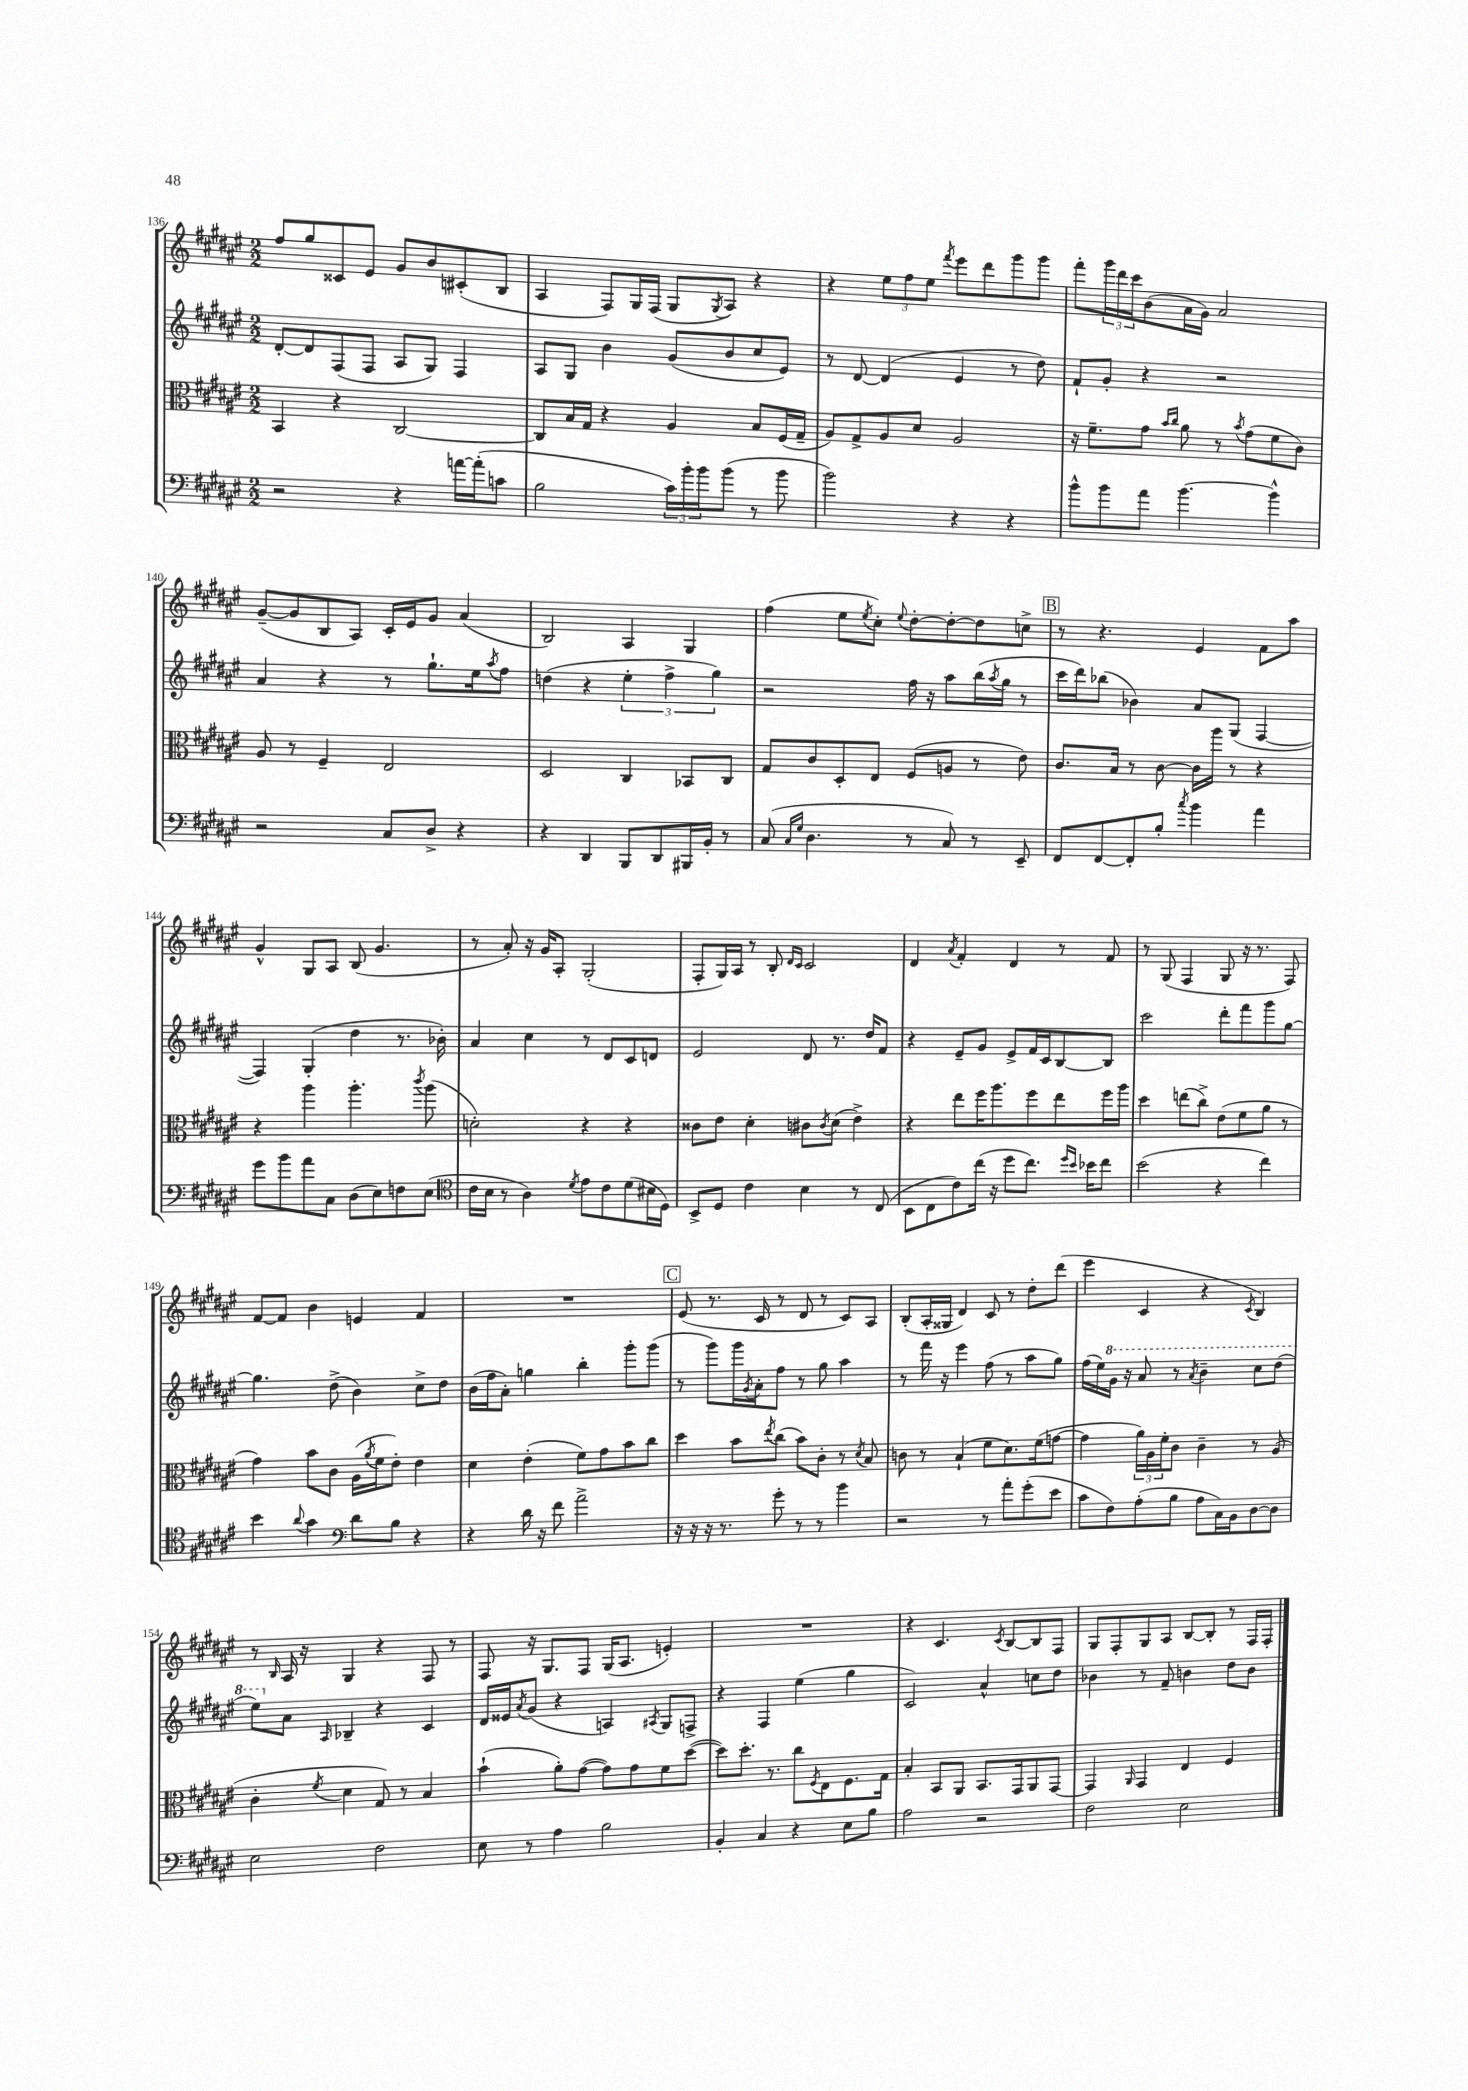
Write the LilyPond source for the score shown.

<<
\new StaffGroup <<
\new Staff = "s0" {
    \clef treble \key fis \major \numericTimeSignature \time 2/2
    fis''8 gis''8 cisis'8 eis'8 gis'8 b'8 cis'8-.( b8 |
    ais4 fis8) gis16 fis16( gis8 \acciaccatura { gis8 } ais8) r4 |
    r4 \tuplet 3/2 { eis''8 fis''8 eis''8 } \acciaccatura { fis'''8 } eis'''8 dis'''8 gis'''8 gis'''8 |
    fis'''8-. \tuplet 3/2 { gis'''16 dis'''16 cis'''16 } b'8( ais'16 gis'16) ais'2 |
    gis'8~--( gis'8 b8 ais8) cis'16-. eis'16 gis'8 ais'4( |
    b2) ais4 gis4 |
    fis''4( eis''8 \acciaccatura { eis''8 } cis''8-.) \appoggiatura { eis''8 } dis''8~-. dis''8~-. dis''8 c''8-> |
    \mark \markup { \box "B" } r8 r4. eis'4 fis'8 ais''8 |
    gis'4-^ gis8 ais8 b8( gis'4. |
    r8 ais'8-.) r16 gis'16 ais8-. gis2-.( |
    fis8-. gis16) ais16 r8 b8-. \grace { dis'16 cis'16 } cis'2 |
    dis'4 \acciaccatura { ais'8 } fis'4-. dis'4 r8 fis'8 |
    r8 gis8( fis4 gis8 r16 r8. fis8) |
    fis'8~ fis'8 b'4 e'4 fis'4 |
    R1 |
    \mark \markup { \box "C" } eis'8( r8. cis'16 r8 dis'8 r8 cis'8) ais8 |
    b8-.( ais16-. gisis16 dis'4) cis'8 r8 dis''8-. dis'''8( |
    eis'''4 cis'4 r4 \acciaccatura { cis'8 } b4) |
    r8 \grace { b16 } ais16 r16 gis4 r4 fis8 r8 |
    fis8 r16 gis8. fis8 gis16( ais8. e'4-.) |
    R1 |
    r4 cis'4. \acciaccatura { cis'8 } b8~ b8 fis8 |
    gis8 fis8-. gis8 ais8 b8~ b8-. r8 fis16 fis16-. \bar "|." |
}
\new Staff = "s1" {
    \clef treble \key fis \major \numericTimeSignature \time 2/2
    dis'8~-. dis'8 fis8( fis8 ais8 gis8) fis4 |
    ais8 gis8 b'4 gis'8( b'8 cis''8 eis'8) |
    r8 dis'8~ dis'4( eis'4 r8 dis''8) |
    fis'8-! gis'8-. r4 r2 |
    ais'4 r4 r8 gis''8.-! eis''16 \acciaccatura { ais''8 } fis''8 |
    d''4( r4 \tuplet 3/2 { eis''4-. fis''4-> gis''4) } |
    r2 fis''16 r16 ais''8 b''16( \acciaccatura { ais''8 } gis''16 r8 |
    \mark \markup { \box "B" } cis'''16 dis'''16) bes''8( bes'4) ais'8 gis8( fis4~ |
    fis4) gis4-.( dis''4 r8. bes'16-.) |
    ais'4 cis''4 r8 dis'8 cis'8 d'8 |
    eis'2 dis'8 r8. dis''16 fis'8 |
    r4 eis'8-- gis'8 eis'8-> fis'16 cis'16 b8~ b8 |
    cis'''2 dis'''8-. fis'''8 gis'''8 gis''8~ |
    gis''4. dis''8->( b'4) cis''8-> dis''8 |
    b'16( fis''16 ais'8-.) g''4 b''4-. gis'''8-. gis'''8( |
    \mark \markup { \box "C" } r8 gis'''8) gis'''16 \acciaccatura { gis'8 } ais'16-. fis''8 r8 gis''8 ais''4 |
    r8 fis'''16 r16 eis'''4 fis''8( r8 ais''8 gis''8) |
    fis''16( eis''16) \ottava #1 gis''16 r16 ais''8 r8 \acciaccatura { ais''8 } b''4-- cis'''8 dis'''8( |
    eis'''8) \ottava #0 ais'8 \grace { ais16 } bes4-- r4 cis'4 |
    dis'16 eisis'16 \acciaccatura { ais'8 } gis'8( r4 a4) \acciaccatura { ais8 } gis8 f8-> |
    r4 fis4 eis''4( gis''4 |
    cis'2) ais'4-^ c''8 dis''8 |
    bes'4 r8 fis'8-- b'4 dis''8 b'8 \bar "|." |
}
\new Staff = "s2" {
    \clef alto \key fis \major \numericTimeSignature \time 2/2
    b,4 r4 cis2~ |
    cis8 b16 gis16 r4 ais4 b8 fis16( gis16-- |
    ais8) gis8-> ais8 dis'8 ais2 |
    r16 fis'8.-- gis'8 \grace { b'16 cis''16 } ais'8 r8 \acciaccatura { b'8 } gis'8( fis'8 cis'8) |
    ais8 r8 fis4-- eis2 |
    dis2 cis4 bes,8 cis8 |
    gis8 cis'8 dis8-. eis8 fis8( a8 r8 eis'8) |
    \mark \markup { \box "B" } cis'8. b16 r8 cis'8~ cis'16 ais''16 r8 r4 |
    r4 ais''4 ais''4.-. \acciaccatura { cis'''8 } ais''8( |
    d'2-.) r4 r4 |
    cisis'8 eis'8 dis'4-. cis'8 \acciaccatura { cis'8 } dis'8( eis'4->) |
    r4 eis''8 fis''16 ais''8. fis''8 eis''8 fis''16 ais''16 |
    dis''4 e''8( cis''8->) eis'8( fis'8 ais'8 r8 |
    gis'4) b'8 cis'8 ais16( \acciaccatura { ais'8 } fis'16 eis'8-.) eis'4 |
    dis'4 eis'4-.( fis'8) gis'8 b'8 cis''8 |
    \mark \markup { \box "C" } dis''4 b'8 \acciaccatura { eis''8 } cis''8( b'8) cis'8-. r8 \acciaccatura { dis'8 } b8 |
    c'8 r8 b4-!( fis'8 dis'8.) fis'16( g'8~ |
    g'4 \tuplet 3/2 { ais'16) ais16 fis'16-. } cis'8 cis'4-- r8 ais8( |
    cis'4-. \acciaccatura { fis'8 } dis'4 gis8) r8 b4 |
    b'4-!( ais'8-.) gis'8~( gis'8) gis'8 fis'8 dis''8~( |
    dis''8) dis''8.-. r8. cis''8 \acciaccatura { fis8 } eis8 fis8. gis16 |
    b4-. b,8 ais,8 b,8. gis,16 ais,8 gis,8~ |
    gis,4 \grace { ais,16 } gis,4 eis4 fis4 \bar "|." |
}
\new Staff = "s3" {
    \clef bass \key fis \major \numericTimeSignature \time 2/2
    r2 r4 a'16~ a'16-.( c'8 |
    b2 \tuplet 3/2 { cis'16) b'16-. b'16 } b'8( r8 b'8 |
    b'2) r4 r4 |
    b'8-^ b'8 ais'8 b'4.~ b'4-^ |
    r2 cis8 dis8-> r4 |
    r4 dis,4 b,,8 dis,8 bis,,16 b,16-. r8 |
    cis8( \grace { cis16 gis16 } dis4. r8 cis8) r8 eis,8-- |
    \mark \markup { \box "B" } fis,8 fis,8~ fis,8-. b8-. \acciaccatura { cis''8 } b'4 ais'4 |
    gis'8 b'8 ais'8 cis8 dis8( eis8) f8 eis8( |
    \clef tenor cis'16 b16 r8 ais4) \acciaccatura { dis'8 } eis'8 cis'8 dis'8( bis16 dis16) |
    b,8-> dis8 cis'4 b4 r8 cis8( |
    b,8 cis8 cis'8) cis''16( r16 dis''8 cis''8.) \grace { dis''16 b'16 } bes'16 cis''8 |
    b'2( r4 cis''4) |
    b'4 \appoggiatura { ais'8 } gis'4 \clef bass dis'8 b8 r4 |
    r4 dis'16 r16 fis'8 ais'2-> |
    \mark \markup { \box "C" } r16 r16 r16 r8. gis'8-. r8 r8 b'4 |
    r2 r8 ais'8-. gis'8-.( eis'8 |
    cis'8 fis8) ais8-.( b8 ais8 cis16) b,16 dis8~ dis8 |
    eis2 fis2 |
    eis8 r8 ais4 b2 |
    b,4-. cis4 r4 eis8 b8 |
    ais2 r2 |
    fis2 eis2 \bar "|." |
}
>>
>>
\layout { \context { \Score currentBarNumber = #136 } }
